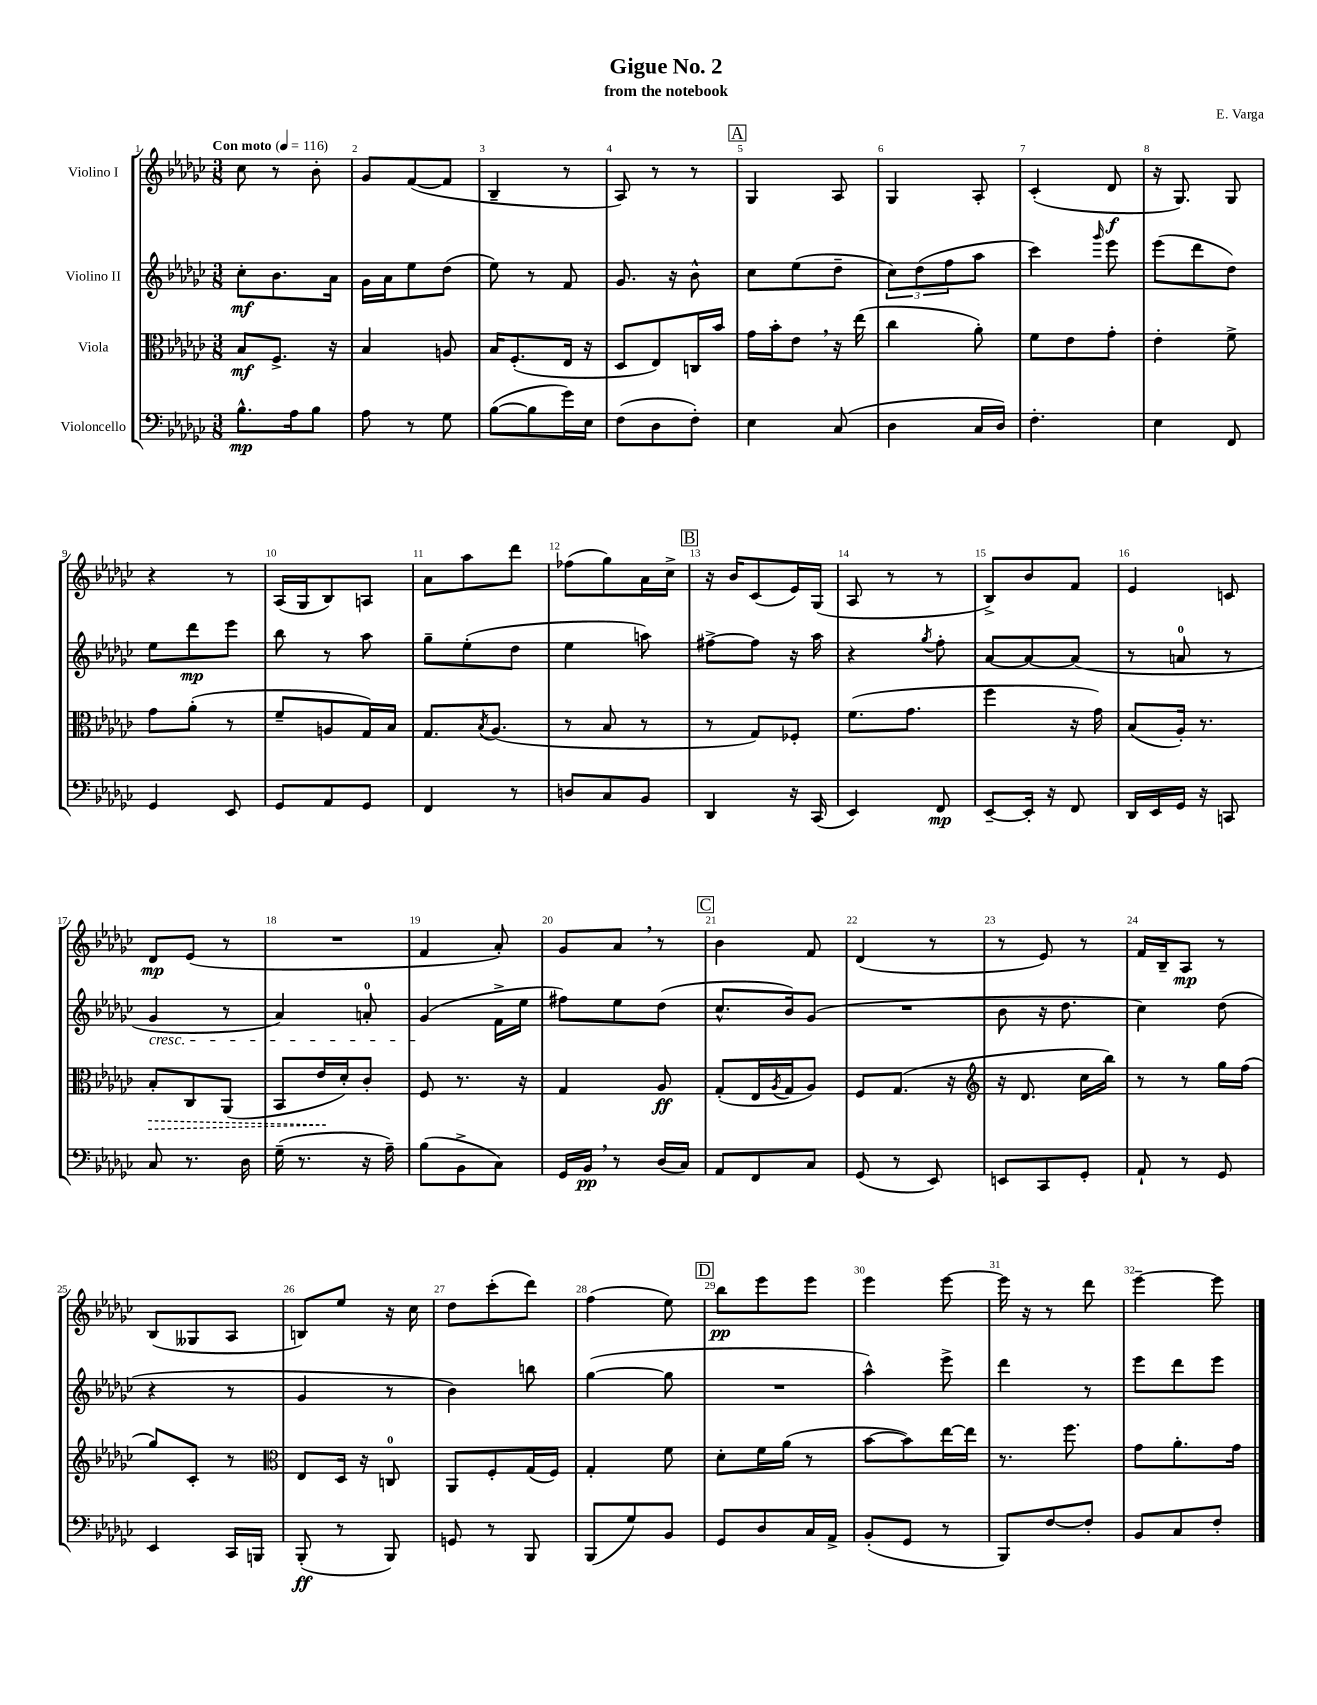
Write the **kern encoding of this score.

**kern	**kern	**kern	**kern
*staff4	*staff3	*staff2	*staff1
*clefF4	*clefC3	*clefG2	*clefG2
*k[b-e-a-d-g-c-]	*k[b-e-a-d-g-c-]	*k[b-e-a-d-g-c-]	*k[b-e-a-d-g-c-]
*M3/8	*M3/8	*M3/8	*M3/8
*MM116	*MM116	*MM116	*MM116
8.B-^^	8B-	8cc-'	8cc-
.	8.F^	8.b-	8r
16A-	.	.	.
8B-	.	.	8b-'
.	16r	16a-	.
=	=	=	=
8A-	4B-	16g-	8g-
.	.	16a-	.
8r	.	8ee-	([8f
8G-	8A	(8dd-	8f]
=	=	=	=
([8B-	16B-	8ee-)	4B-~
.	(8.F'	.	.
8B-]	.	8r	.
16g-)	16E-	8f	8r
16E-	16r	.	.
=	=	=	=
(8F	8D-	8.g-	8A-)
8D-	8E-)	.	8r
.	.	16r	.
8F')	16C	8b-^^	8r
.	16b-	.	.
=	=	=	=
4E-	16g-	8cc-	4G-
.	16b-'	.	.
.	8e-	(8ee-	.
(8C-	16r	8dd-~	8A-
.	(16ee-	.	.
=	=	=	=
4D-	4cc-	12cc-)	4G-
.	.	(12dd-	.
.	.	12ff	.
16C-	8a-')	8aa-	8A-'
16D-)	.	.	.
=	=	=	=
4.F'	8f	4ccc-)	(4c-'
.	8e-	.	.
.	.	16qqggg-	.
.	8g-'	8eee-	8d-
=	=	=	=
4E-	4e-'	(8eee-	16r
.	.	.	8.G-)
.	.	8ddd-	.
8FF	8f^	8dd-)	8G-
=	=	=	=
4GG-	8g-	8ee-	4r
.	(8a-'	8ddd-	.
8EE-	8r	8eee-	8r
=	=	=	=
8GG-	8f~	8bb-	(16A-
.	.	.	16G-
8AA-	8A	8r	8B-)
8GG-	16G-)	8aa-	8A
.	16B-	.	.
=	=	=	=
4FF	8.G-	8gg-~	8a-
.	.	(8ee-'	8aa-
.	8qB-	.	.
.	(8.A-	.	.
8r	.	8dd-	8ddd-
=	=	=	=
8D	8r	4ee-	(8ff-
8C-	8B-	.	8gg-)
8BB-	8r	8aa)	16a-
.	.	.	16cc-^
=	=	=	=
4DD-	8r	[8ff#^	16r
.	.	.	16b-
.	8G-)	8ff#]	(8c-
16r	8F-'	16r	16e-)
(16CC-	.	16aa-	(16G-
=	=	=	=
4EE-)	(8.f	4r	8A-
.	.	.	8r
.	8.g-	.	.
.	.	8qgg-	.
8FF	.	8ff'	8r
=	=	=	=
[8EE-~	4ff	[8a-	8B-^)
16EE-']	.	8a-_	8b-
16r	.	.	.
8FF	16r	(8a-]	8f
.	16g-)	.	.
=	=	=	=
16DD-	(8B-	8r	4e-
16EE-	.	.	.
16GG-	16A-')	8a	.
16r	8.r	.	.
8CC	.	8r	8c
=	=	=	=
8C-	8B-'	4g-	8d-
8.r	8C-	.	(8e-
.	(8AA-	8r	8r
16D-	.	.	.
=	=	=	=
(16G-~	8BB-	4a-)	4.r
8.r	.	.	.
.	16e-	.	.
.	16d-')	.	.
16r	8c-'	8a'	.
16A-~)	.	.	.
=	=	=	=
(8B-	8F	(4g-	4f
8BB-^	8.r	.	.
8C-)	.	16f^	8a-')
.	16r	16ee-	.
=	=	=	=
16GG-	4G-	8ff#)	8g-
16BB-	.	.	.
8r	.	8ee-	8a-
(16D-	8A-	(8dd-	8r
16C-)	.	.	.
=	=	=	=
8AA-	(8G-'	8.cc-^^	4b-
8FF	16E-	.	.
.	8qA-	.	.
.	16G-	16b-)	.
8C-	8A-)	(8g-	8f
=	=	=	=
(8GG-	8F	4.r	(4d-
8r	(8.G-	.	.
8EE-)	.	.	8r
.	16r	.	.
=	=	=	=
*	*clefG2	*	*
8EE	16r	8b-	8r
.	8.d-	.	.
8CC-	.	16r	8e-)
.	.	8.dd-	.
8GG-'	16cc-	.	8r
.	16bb-)	.	.
=	=	=	=
8AA-`	8r	4cc-)	16f
.	.	.	16B-~
8r	8r	.	8A-
8GG-	16gg-	(8dd-	8r
.	(16ff	.	.
=	=	=	=
4EE-	8gg-)	4r	(8B-
.	8c-'	.	8G--
16CC-	8r	8r	8A-
16BBB	.	.	.
=	=	=	=
*	*clefC3	*	*
(8BBB-'	8E-	4g-	8B)
8r	16D-	.	8ee-
.	16r	.	.
8BBB-)	8C	8r	16r
.	.	.	16cc-
=	=	=	=
8GG	8AA-	4b-)	8dd-
8r	8F'	.	(8ccc-'
8BBB-	(16G-	8bb	8ddd-)
.	16F)	.	.
=	=	=	=
(8BBB-	4G-'	([4gg-	(4ff
8G-)	.	.	.
8BB-	8f	8gg-]	8ee-)
=	=	=	=
8GG-	8d-'	4.r	8bb-
8D-	16f	.	8eee-
.	(16a-	.	.
16C-	8r	.	8eee-
16AA-^	.	.	.
=	=	=	=
(8BB-'	[8b-	4aa-^^)	4eee-
8GG-	8b-])	.	.
8r	[16ee-	8eee-^	[8eee-
.	16ee-]	.	.
=	=	=	=
8BBB-)	8.r	4ddd-	16eee-]
.	.	.	16r
[8F	.	.	8r
.	8.ff	.	.
8F']	.	8r	8ddd-
=	=	=	=
8BB-	8g-	8eee-	[4eee-~
8C-	8.a-'	8ddd-	.
8F'	.	8eee-	8eee-]
.	16g-	.	.
==	==	==	==
*-	*-	*-	*-
